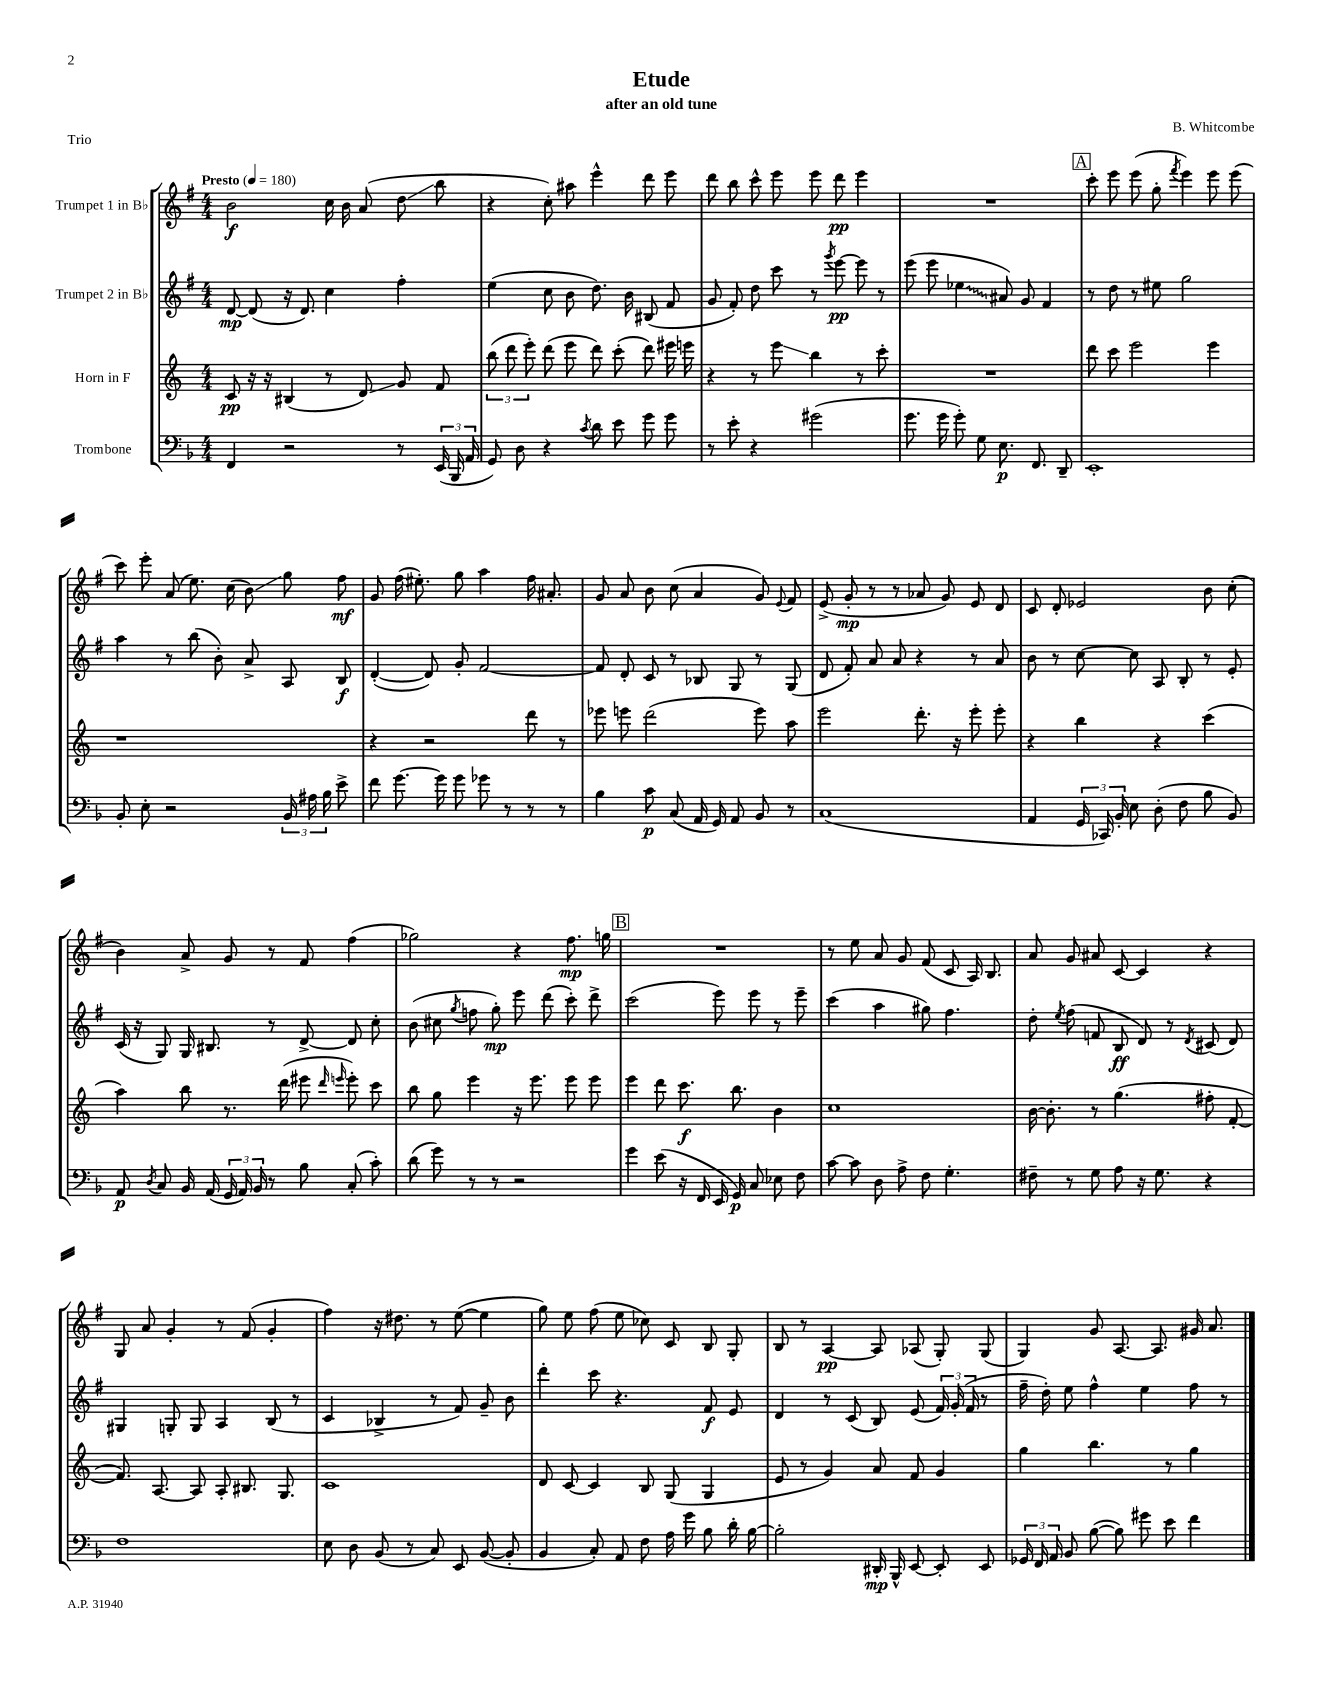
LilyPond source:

\header { title = "Etude" composer = "B. Whitcombe" subtitle = "after an old tune" piece = "Trio" }
<<
\new StaffGroup <<
\new Staff = "s0" \with { instrumentName = "Trumpet 1 in Bb" } {
    \clef treble \key g \major \numericTimeSignature \time 4/4 \tempo "Presto" 4 = 180
    \autoBeamOff b'2\f c''16 b'16 a'8( d''8\glissando b''8 |
    r4 c''8-.) ais''8 e'''4-^ d'''8 e'''8 |
    d'''8 b''8 c'''8-^ e'''8 e'''8 d'''8\pp e'''4 |
    R1 |
    \mark \markup { \box "A" } c'''8-. e'''8 e'''8( g''8-. \acciaccatura { fis'''8 } e'''4) e'''8 e'''8( |
    c'''8) e'''8-. a'8( e''8.) c''16( b'8\glissando) g''8 fis''8\mf |
    g'8 fis''16( eis''8.-.) g''8 a''4 fis''16 ais'8.-. |
    g'8 a'8 b'8 c''8( a'4 g'8) \appoggiatura { e'8 } fis'8 |
    e'8->( g'8-.\mp r8 r8 aes'8 g'8) e'8 d'8 |
    c'8 d'8-. ees'2 b'8 c''8-.( |
    b'4) a'8-> g'8 r8 fis'8 fis''4( |
    ges''2) r4 fis''8.\mp g''16 |
    \mark \markup { \box "B" } R1 |
    r8 e''8 a'8 g'8 fis'8( c'8 a16) b8. |
    a'8 g'8 ais'8 c'8~ c'4 r4 |
    g8 a'8 g'4-. r8 fis'8( g'4-. |
    fis''4) r16 dis''8. r8 e''8~( e''4 |
    g''8) e''8 fis''8( e''8 ces''8) c'8 b8 g8-. |
    b8 r8 a4~\pp a8 aes8( g8-.) g8( |
    g4) g'8 a8.~ a8. gis'16 a'8. \bar "|." |
}
\new Staff = "s1" \with { instrumentName = "Trumpet 2 in Bb" } {
    \clef treble \key g \major \numericTimeSignature \time 4/4
    \autoBeamOff d'8~\mp d'8( r16 d'8.) c''4 fis''4-. |
    e''4( c''8 b'8 d''8.) b'16 bis8( fis'8 |
    g'8 fis'8-.) d''8 c'''8 r8 \acciaccatura { g'''8 } e'''8~\pp e'''8 r8 |
    e'''8( e'''8 \once \override Glissando.style = #'zigzag ees''4\glissando ais'8) g'8 fis'4 |
    \mark \markup { \box "A" } r8 d''8 r8 eis''8 g''2 |
    a''4 r8 b''8( b'8-.) a'8-> a8 b8\f |
    d'4~-.( d'8) g'8-. fis'2~ |
    fis'8 d'8-. c'8 r8 bes8 g8 r8 g8( |
    d'8 fis'8-.) a'8 a'8 r4 r8 a'8 |
    b'8 r8 c''8~ c''8 a8 b8-. r8 e'8-. |
    c'16( r16 g8) g16 bis8. r8 d'8~-> d'8 c''8-. |
    b'8( cis''8 \acciaccatura { g''8 } f''8 g''8-.\mp) e'''8 d'''8( c'''8-.) d'''8-> |
    \mark \markup { \box "B" } c'''2( e'''8) e'''8 r8 e'''8-- |
    c'''4( a''4 gis''8) fis''4. |
    d''8-. \acciaccatura { e''8 } fis''8( f'8 b8\ff d'8) r8 \acciaccatura { d'8 } cis'8( d'8) |
    gis4 g8-. g8 a4 b8( r8 |
    c'4 bes4-> r8 fis'8) g'8-- b'8 |
    d'''4-. c'''8 r4. fis'8\f e'8 |
    d'4 r8 c'8( b8) e'8( \tuplet 3/2 { fis'16) g'16-.( fis'16 } r8 |
    fis''16-- d''16-.) e''8 fis''4-^ e''4 fis''8 r8 \bar "|." |
}
\new Staff = "s2" \with { instrumentName = "Horn in F" } {
    \clef treble \key c \major \numericTimeSignature \time 4/4
    \autoBeamOff c'8\pp r16 r16 bis4( r8 d'8\glissando) g'8 f'8 |
    \tuplet 3/2 { b''8( d'''8 e'''8-.) } d'''8( e'''8 d'''8) c'''8-.( d'''8) eis'''16 e'''16 |
    r4 r8 e'''8\glissando b''4 r8 c'''8-. |
    R1 |
    \mark \markup { \box "A" } d'''8 c'''8 e'''2 e'''4 |
    r1 |
    r4 r2 d'''8 r8 |
    ees'''8 e'''8 d'''2( e'''8) a''8 |
    e'''2 d'''8.-. r16 e'''8-. e'''8-. |
    r4 b''4 r4 c'''4( |
    a''4) b''8 r8. d'''16( eis'''8 \grace { d'''16 e'''16 } e'''8-.) c'''8 |
    b''8 g''8 e'''4 r16 e'''8. e'''8 e'''8 |
    \mark \markup { \box "B" } e'''4 d'''8 c'''8.\f b''8. b'4 |
    c''1 |
    b'16~ b'8.-. r8 g''4.( fis''8-. f'8~-. |
    f'8.) a8.~ a8 a8-. bis8. g8. |
    c'1 |
    d'8 c'8~ c'4 b8 g8( g4 |
    e'8 r8 g'4) a'8 f'8 g'4 |
    g''4 b''4. r8 g''4 \bar "|." |
}
\new Staff = "s3" \with { instrumentName = "Trombone" } {
    \clef bass \key f \major \numericTimeSignature \time 4/4
    \autoBeamOff f,4 r2 r8 \tuplet 3/2 { e,16( bes,,16 a,16 } |
    g,8) d8 r4 \acciaccatura { c'8 } d'8 e'8 g'8 g'8 |
    r8 e'8-. r4 gis'2( |
    g'8. g'16 g'8-.) g8 e8.\p f,8. d,8-- |
    \mark \markup { \box "A" } e,1-. |
    bes,8-. e8-. r2 \tuplet 3/2 { bes,16 ais16 bes16 } e'8-> |
    f'8 g'8.~ g'16 g'8 ges'8 r8 r8 r8 |
    bes4 c'8\p c8( a,16 g,16) a,8 bes,8 r8 |
    c1( |
    a,4 \tuplet 3/2 { g,16 ces,16) bes,16-. } e8 d8-.( f8 bes8 bes,8) |
    a,8\p \acciaccatura { d8 } c8 bes,16 a,16( \tuplet 3/2 { g,16 a,16) bes,16 } r8 bes8 c8-.( c'8-.) |
    d'8( g'8) r8 r8 r2 |
    \mark \markup { \box "B" } g'4 e'8( r16 f,16 e,16 g,16\p) c8 ees8 f8 |
    c'8~ c'8 d8 a8-> f8 g4.-. |
    fis8-- r8 g8 a8 r16 g8. r4 |
    f1 |
    e8 d8 bes,8( r8 c8) e,8 bes,8~( bes,8-. |
    bes,4 c8-.) a,8 f8 a16 g'16 bes8 d'16-. bes16~ |
    bes2-. dis,16-.\mp bes,,16-^ e,8~ e,8-. e,8 |
    \tuplet 3/2 { ges,16 f,16 a,16 } bes,8 bes8~( bes8) gis'8 e'8 f'4 \bar "|." |
}
>>
>>
\layout { \context { \Score \remove "Bar_number_engraver" } }
